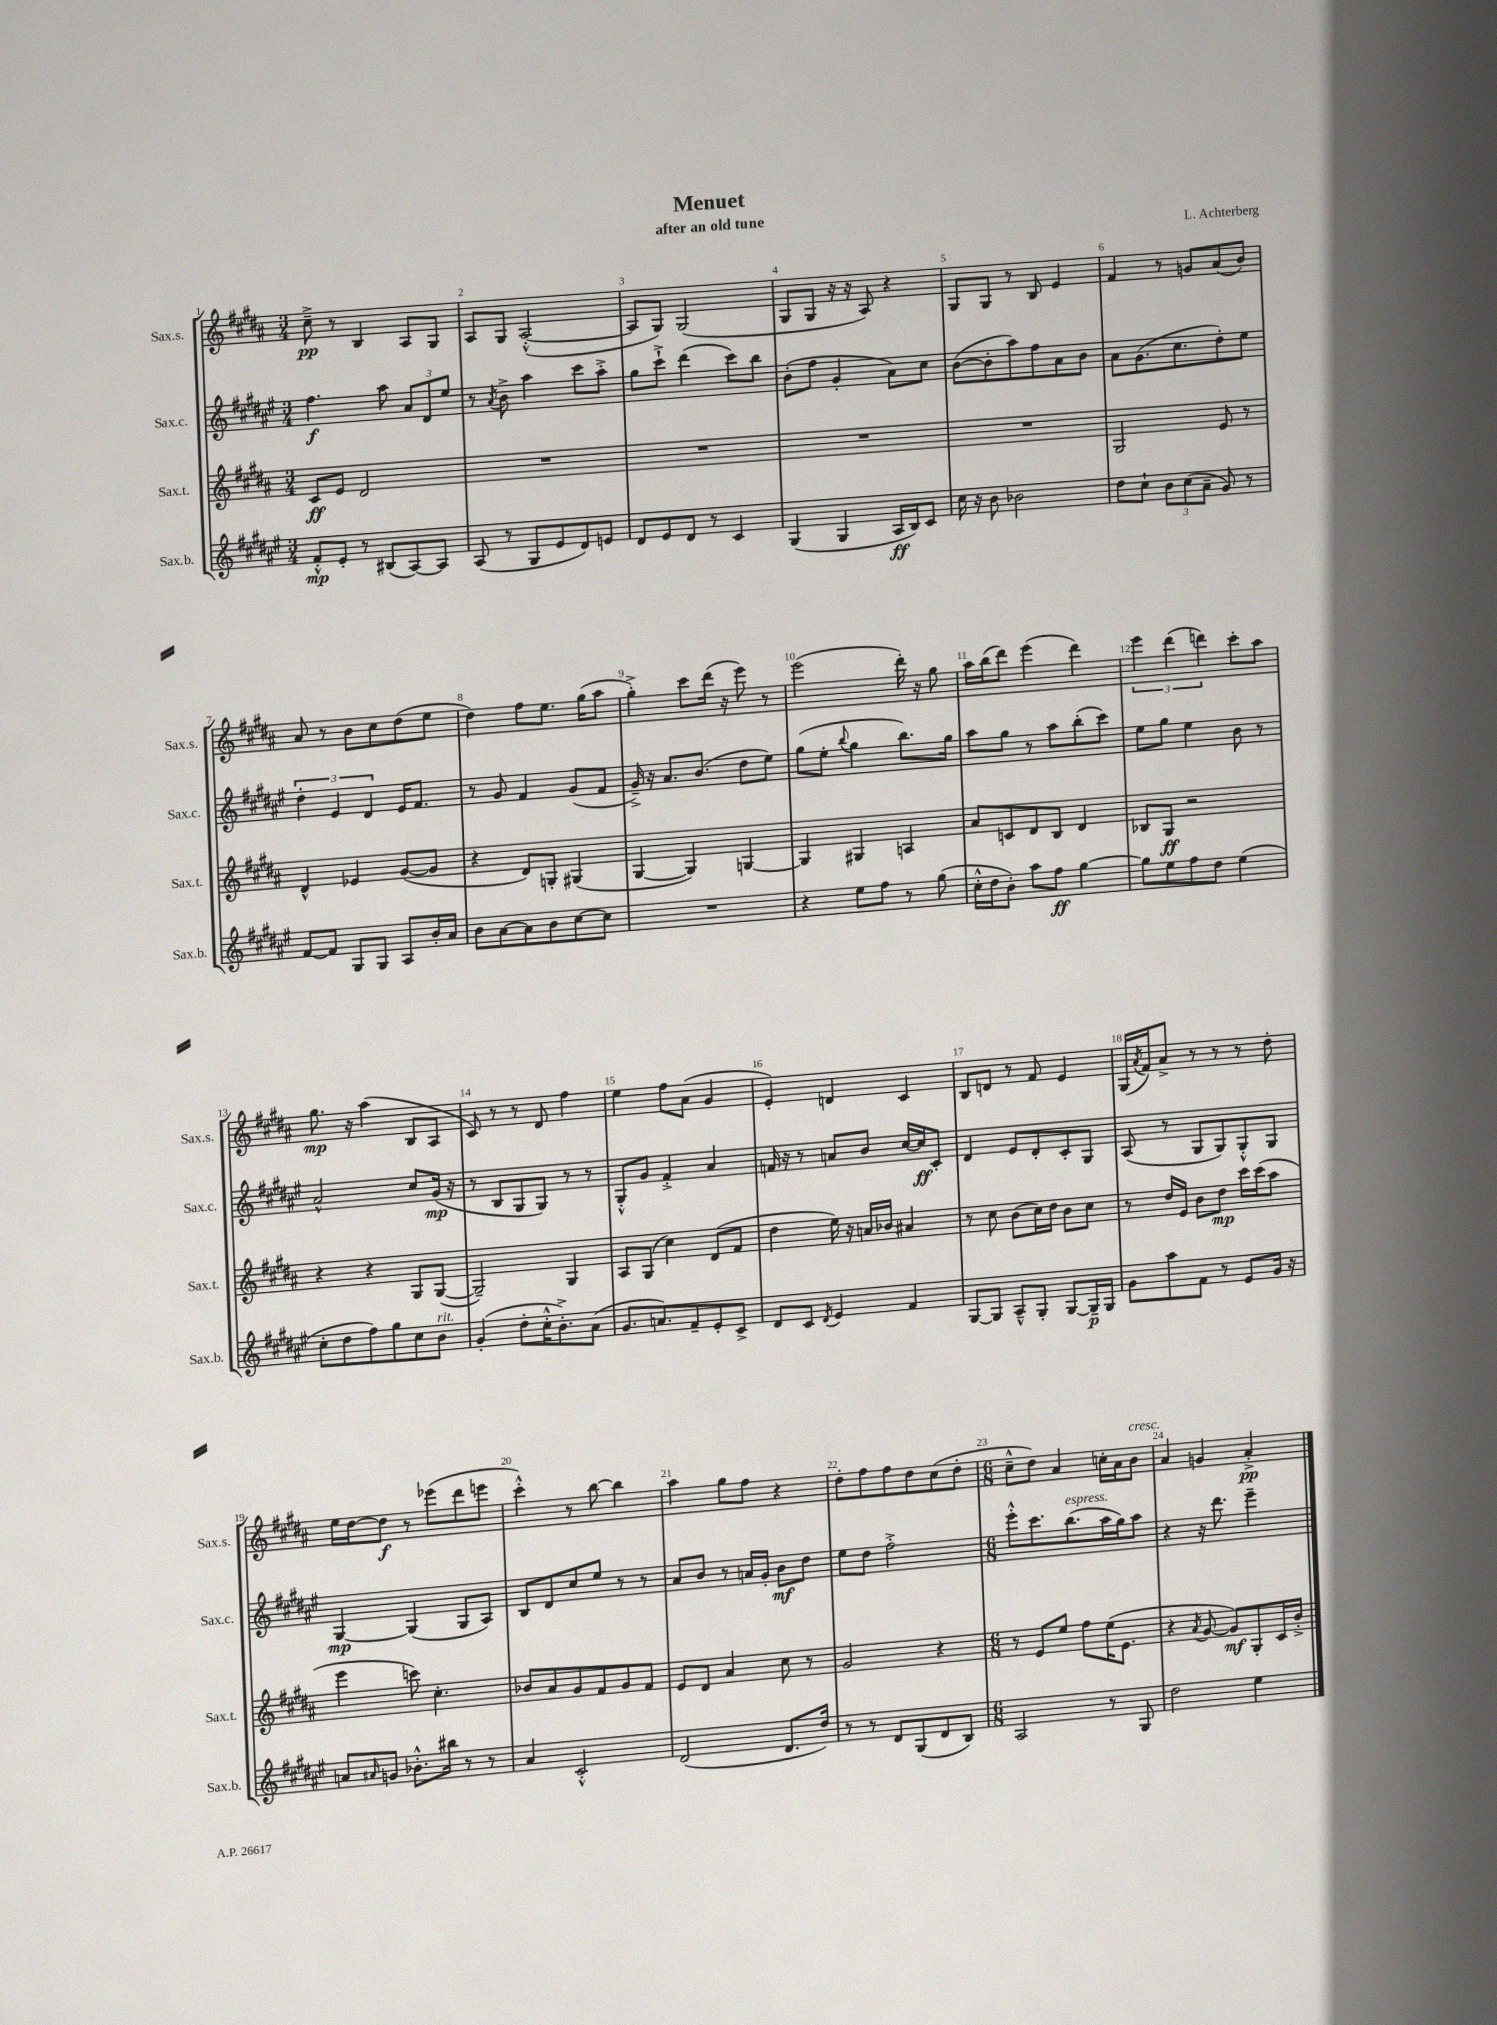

**kern	**dynam	**kern	**dynam	**kern	**dynam	**kern	**dynam
*part4	*part4	*part3	*part3	*part2	*part2	*part1	*part1
*staff4	*staff4	*staff3	*staff3	*staff2	*staff2	*staff1	*staff1
*I"Sax.b.	*	*I"Sax.t.	*	*I"Sax.c.	*	*I"Sax.s.	*
*I'Sax.b.	*	*I'Sax.t.	*	*I'Sax.c.	*	*I'Sax.s.	*
*clefG2	*	*clefG2	*	*clefG2	*	*clefG2	*
*k[f#c#g#d#a#e#]	*	*k[f#c#g#d#a#]	*	*k[f#c#g#d#a#e#]	*	*k[f#c#g#d#a#]	*
*M3/4	*	*M3/4	*	*M3/4	*	*M3/4	*
=1	=1	=1	=1	=1	=1	=1	=1
8f#'^^/L	mp	8c#/L	ff	4.ff#\	f	8cc#~^\	pp
8e#'/J	.	8e/J	.	.	.	8r	.
8r	.	2d#/	.	.	.	4B/	.
(8B#X/L	.	.	.	8aa#\	.	.	.
[8A#/)	.	.	.	12a#/L	.	8A#/L	.
.	.	.	.	12d#/	.	.	.
8A#/J]	.	.	.	.	.	8G#/J	.
.	.	.	.	12ee#/J	.	.	.
=2	=2	=2	=2	=2	=2	=2	=2
(8A#/	.	2.r	.	8r	.	8A#/L	.
.	.	.	.	8qa#/	.	.	.
8r	.	.	.	8b^\	.	8G#/J	.
8G#/L	.	.	.	4aa#\	.	([2A#'^^/	.
8e#/	.	.	.	.	.	.	.
8d#/)	.	.	.	8ccc#\L	.	.	.
8en/J	.	.	.	8aa#'^\J	.	.	.
=3	=3	=3	=3	=3	=3	=3	=3
8d#/L	.	2.r	.	8gg#\L	.	8A#/L]	.
8e#/	.	.	.	8ccc#`^\J	.	8G#/J)	.
8d#/J	.	.	.	(4ddd#\	.	(2G#/	.
8r	.	.	.	.	.	.	.
4c#/	.	.	.	8ccc#\L)	.	.	.
.	.	.	.	8bb\J	.	.	.
=4	=4	=4	=4	=4	=4	=4	=4
(4G#/	.	2.r	.	(8b'\L	.	8G#/L	.
.	.	.	.	8ff#\J	.	8G#/J	.
4G#/	.	.	.	4g#'/	.	16r	.
.	.	.	.	.	.	16r	.
.	.	.	.	.	.	8A#/)	.
16A#/LL	ff	.	.	8a#\L)	.	4r	.
16B/J)	.	.	.	.	.	.	.
8c#/J	.	.	.	8cc#\J	.	.	.
=5	=5	=5	=5	=5	=5	=5	=5
16cc#\	.	2.r	.	([8b\L	.	8G#/L	.
16r	.	.	.	.	.	.	.
8b\	.	.	.	8b'\]	.	8G#/J	.
2b-X\	.	.	.	8aa#\)	.	8r	.
.	.	.	.	8ff#\	.	8B/	.
.	.	.	.	8a#\	.	4e/	.
.	.	.	.	8b\J	.	.	.
=6	=6	=6	=6	=6	=6	=6	=6
8dd#\L	.	2G#/	.	8a#\L	.	4f#/	.
8cc#`\J	.	.	.	(8.g#\	.	.	.
12b\L	.	.	.	.	.	8r	.
.	.	.	.	8.cc#\	.	.	.
(12cc#\	.	.	.	.	.	.	.
.	.	.	.	.	.	8gn/L	.
12a#~\J	.	.	.	.	.	.	.
8g#/)	.	8e/	.	8dd#'\)	.	(8a#/	.
8r	.	8r	.	8ee#\J	.	8b/J)	.
!!LO:LB:g=z
=7	=7	=7	=7	=7	=7	=7	=7
[8f#/L	.	4d#^^/	.	6dd#'\	.	8a#/	.
8f#/J]	.	.	.	.	.	8r	.
.	.	.	.	6e#/	.	.	.
8G#/L	.	4e-X/	.	.	.	8b\L	.
.	.	.	.	6d#/	.	.	.
8G#/J	.	.	.	.	.	8cc#\	.
8A#/L	.	([8g#/L	.	16e#/KL	.	(8dd#\	.
.	.	.	.	8.f#/J	.	.	.
16b'/L	.	8g#/J]	.	.	.	8ee\J	.
16a#/JJ	.	.	.	.	.	.	.
=8	=8	=8	=8	=8	=8	=8	=8
8b\L	.	4r	.	8r	.	4dd#\)	.
[8a#\	.	.	.	8g#/	.	.	.
8a#\]	.	8d#/L)	.	4f#/	.	8ff#\L	.
8b\	.	8Gn'/J	.	.	.	8.ee\J	.
[8cc#\	.	(4G#X/	.	(8g#/L	.	.	.
.	.	.	.	.	.	(16gg#\KL	.
8cc#\J]	.	.	.	8f#/J	.	8aa#\J	.
=9	=9	=9	=9	=9	=9	=9	=9
2.r	.	[4G#/	.	16g#~^/)	.	4gg#'^\)	.
.	.	.	.	16r	.	.	.
.	.	.	.	8.a#/L	.	.	.
.	.	4G#/])	.	.	.	8ccc#\L	.
.	.	.	.	(8.b/J	.	.	.
.	.	.	.	.	.	(16ddd#\Jk	.
.	.	.	.	.	.	16r	.
.	.	[4Gn/	.	8dd#\L	.	8eee\)	.
.	.	.	.	8ee#\J)	.	8r	.
=10	=10	=10	=10	=10	=10	=10	=10
4r	.	4G/]	.	(8gg#\L	.	(2eee\	.
.	.	.	.	8ee#'\J	.	.	.
.	.	.	.	8qqbb/	.	.	.
8ee#\L	.	4G#X/	.	4gg#\	.	.	.
8ff#\J	.	.	.	.	.	.	.
8r	.	4An/	.	8.bb\L)	.	16ddd#'\)	.
.	.	.	.	.	.	16r	.
(8gg#\	.	.	.	.	.	8gg#\	.
.	.	.	.	16gg#\Jk	.	.	.
=11	=11	=11	=11	=11	=11	=11	=11
16cc#'^^\LL	.	8a#/L	.	8aa#\L	.	16aa#\LL	.
16dd#\J	.	.	.	.	.	(16bb\J	.
8b'\J)	.	8cn/	.	8gg#\J	.	8ddd#\J)	.
8aa#\L	.	8d#/	.	8r	.	(4eee\	.
8ff#\J	ff	8B/J	.	8aa#\L	.	.	.
[4gg#\	.	4d#/	.	(8bb'\	.	4ddd#\)	.
.	.	.	.	8ccc#\J)	.	.	.
=12	=12	=12	=12	=12	=12	=12	=12
8gg#\L]	.	8B-X/L	.	8ee#\L	.	6eee\	.
8ee#\	.	8G#/J	ff	8gg#\J	.	.	.
.	.	.	.	.	.	(6ddd#\	.
8ff#\	.	2r	.	4ee#\	.	.	.
.	.	.	.	.	.	6dddn\)	.
8dd#\J	.	.	.	.	.	.	.
(4ee#\	.	.	.	8b\	.	8ccc#'\L	.
.	.	.	.	8r	.	8aa#\J	.
!!LO:LB:g=z
=13	=13	=13	=13	=13	=13	=13	=13
8cc#'\L	.	4r	.	2a#^^/	.	8.gg#\	mp
8dd#\	.	.	.	.	.	.	.
.	.	.	.	.	.	16r	.
8ff#\)	.	4r	.	.	.	(4aa#\	.
8gg#\	.	.	.	.	.	.	.
8cc#\	.	8G#/L	.	8cc#/L	.	8B/L	.
!LO:TX:a:i:t=rit.	!	!	!	!	!	!	!
8b\J	.	([8G#/J	.	(16g#/Jk	mp	8A#/J	.
.	.	.	.	16r	.	.	.
=14	=14	=14	=14	=14	=14	=14	=14
(4g#'/	.	2G#~/])	.	8r	.	8c#/)	.
.	.	.	.	8B/L	.	8r	.
8dd#'\L	.	.	.	8G#/	.	8r	.
16cc#'^^\K	.	.	.	8G#/J)	.	8d#/	.
8.b'^\)	.	.	.	.	.	.	.
.	.	4G#/	.	8r	.	4ff#\	.
(8a#\J	.	.	.	8r	.	.	.
=15	=15	=15	=15	=15	=15	=15	=15
8.g#/L	.	8A#/L	.	8G#'^^/L	.	4ee\	.
.	.	(8G#/J	.	8g#/J	.	.	.
8.an/)	.	.	.	.	.	.	.
.	.	4cc#\)	.	4f#'^/	.	8ff#\L	.
8f#~/	.	.	.	.	.	(8a#\J	.
8e#'/	.	(8d#/L	.	4a#/	.	4g#/	.
8c#^/J	.	8f#/J	.	.	.	.	.
=16	=16	=16	=16	=16	=16	=16	=16
8d#/L	.	4dd#\	.	16fn/	.	4e'/)	.
.	.	.	.	16r	.	.	.
8c#/J	.	.	.	8r	.	.	.
8qd#/	.	.	.	.	.	.	.
4e#/	.	16ee\)	.	8an/L	.	4dn/	.
.	.	16r	.	.	.	.	.
.	.	16an/LL	.	8b/J	.	.	.
.	.	16b-X/JJ	.	.	.	.	.
4f#/	.	4a#X/	.	[16cc#/LL	.	4c#/	.
.	.	.	.	16cc#/J]	ff	.	.
.	.	.	.	8c#'/J	.	.	.
=17	=17	=17	=17	=17	=17	=17	=17
[8G#/L	.	8r	.	4d#/	.	8B/L	.
8G#/J]	.	8cc#\	.	.	.	8dn/J	.
8A#~^^/L	.	(8b\L	.	8e#/L	.	8r	.
8G#'/J	.	16cc#\L)	.	8d#'/	.	8f#/	.
.	.	16dd#\JJ	.	.	.	.	.
[8G#/L	.	8b\L	.	8c#'/	.	4e/	.
16G#~/L]	p	8cc#\J	.	8G#/J	.	.	.
16G#/JJ	.	.	.	.	.	.	.
=18	=18	=18	=18	=18	=18	=18	=18
8g#\L	.	8r	.	(8A#/	.	(16G#/LL	.
.	.	.	.	.	.	8qa#/	.
.	.	.	.	.	.	16f#/J)	.
8aa#\	.	16dd#/LL	.	8r	.	8a#^/J	.
.	.	16e/JJ	.	.	.	.	.
8f#\J	.	8b\L	.	8G#/L	.	8r	.
8r	.	8dd#\J	mp	8G#/)	.	8r	.
8e#/L	.	16ccc#\LL	.	8G#'^^/	.	8r	.
.	.	(16ccc#\J	.	.	.	.	.
16g#/Jk	.	8aa#\J	.	8G#/J	.	8dd#'\	.
16r	.	.	.	.	.	.	.
!!LO:LB:g=z
=19	=19	=19	=19	=19	=19	=19	=19
8an/L	.	4eee\	.	[4G#/	mp	16ee\LL	.
.	.	.	.	.	.	[16dd#\J	.
16qqa#X/	.	.	.	.	.	.	.
8gn/J	.	.	.	.	.	8dd#\J]	f
8.b-X'^^\L	.	8cccn\)	.	(4G#/]	.	8r	.
.	.	4.cc#'\	.	.	.	(8eee-X\L	.
16bb#X\Jk	.	.	.	.	.	.	.
8r	.	.	.	8G#/L	.	8ddd#\	.
8r	.	.	.	8A#/J)	.	8eeen\J	.
=20	=20	=20	=20	=20	=20	=20	=20
4a#/	.	8b-X/L	.	8B/L	.	4ccc#'^^\)	.
.	.	8a#/	.	8d#/	.	.	.
2c#'^^/	.	8g#/	.	8cc#/	.	8r	.
.	.	8f#/	.	8ee#/J	.	[8bb\	.
.	.	8g#/	.	8r	.	4bb\]	.
.	.	8f#/J	.	8r	.	.	.
=21	=21	=21	=21	=21	=21	=21	=21
(2d#/	.	8e/L	.	8a#/L	.	4aa#\	.
.	.	8d#/J	.	8b/J	.	.	.
.	.	4a#/	.	8r	.	8gg#\L	.
.	.	.	.	16an/LL	.	8ff#\J	.
.	.	.	.	16g#'/JJ	.	.	.
8.d#/L	.	8cc#\	.	8b\L	mf	4r	.
.	.	8r	.	8dd#\J	.	.	.
16dd#/Jk)	.	.	.	.	.	.	.
=22	=22	=22	=22	=22	=22	=22	=22
8r	.	2g#/	.	8ee#\L	.	8dd#'\L	.
8r	.	.	.	8dd#\J	.	8ff#\	.
8d#/L	.	.	.	2ff#'^\	.	8ff#\	.
(8G#/	.	.	.	.	.	8dd#\	.
8d#/	.	4r	.	.	.	(8cc#\	.
8B/J)	.	.	.	.	.	8dd#'\J	.
=23	=23	=23	=23	=23	=23	=23	=23
*M6/8	*	*M6/8	*	*M6/8	*	*M6/8	*
2A#/	.	8r	.	8eee#'^^\L	.	8cc#~^^\L	.
.	.	8e/L	.	8.ccc#\	.	8dd#\J)	.
.	.	8ee/J	.	.	.	4a#/	.
!	!	!	!	!LO:TX:a:i:t=espress.	!	!	!
.	.	.	.	(8.bb\	.	.	.
.	.	8ff#\L	.	.	.	.	.
8r	.	(16ee\K	.	16aa#\L	.	16ccn'\LL	.
.	.	8.e\J	.	16gg#\J)	.	16a#\J	.
!	!	!	!	!	!	!LO:TX:a:i:t=cresc.	!
8G#/	.	.	.	8aa#\J	.	8b\J	.
=24	=24	=24	=24	=24	=24	=24	=24
2dd#\	.	4r	.	4r	.	4a#/	.
.	.	8qa#/	.	.	.	.	.
.	.	[8g#/	.	16r	.	4gn/	.
.	.	.	.	8.ddd#\	.	.	.
.	.	8g#/L])	mf	.	.	.	.
4ee#\	.	8G#'/	.	4eee#~\	.	4a#'^/	pp
.	.	16c#/L	.	.	.	.	.
.	.	16b'^/JJ	.	.	.	.	.
==	==	==	==	==	==	==	==
*-	*-	*-	*-	*-	*-	*-	*-
